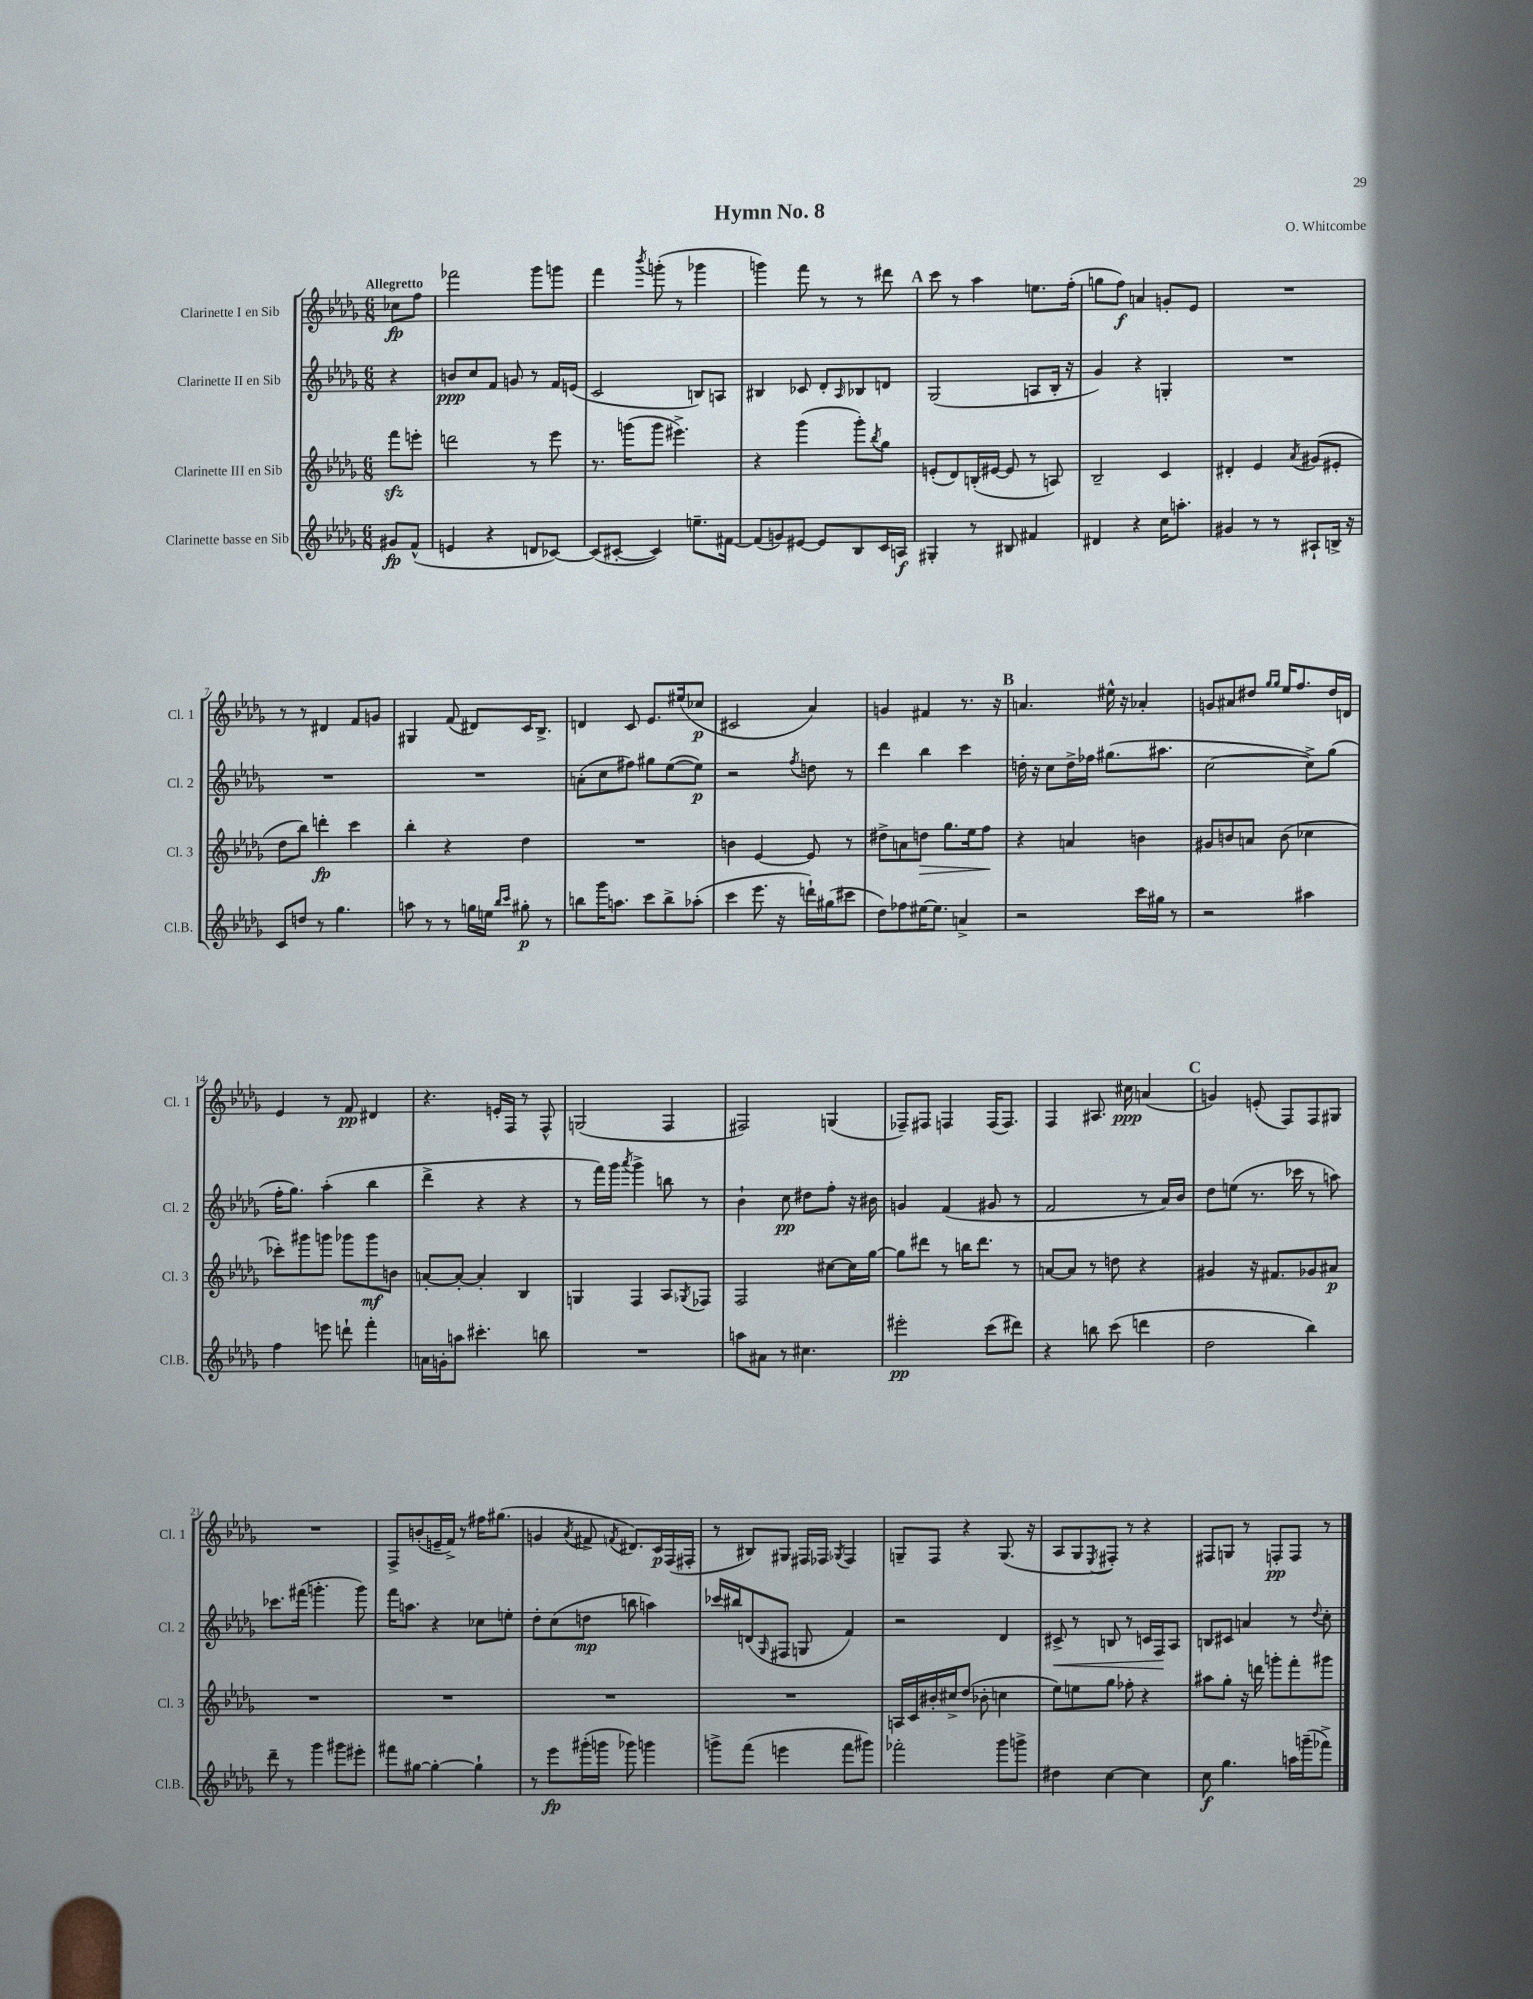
\header { title = "Hymn No. 8" composer = "O. Whitcombe" }
<<
\new StaffGroup <<
\new Staff = "s0" \with { instrumentName = "Clarinette I en Sib" shortInstrumentName = "Cl. 1" } {
    \clef treble \key des \major \numericTimeSignature \time 6/8 \partial 4 \tempo "Allegretto"
    ces''8\fp f''8 |
    fes'''2 ges'''8 g'''8 |
    f'''4 \acciaccatura { bes'''8 } g'''8-.( r8 ges'''4 |
    g'''4) f'''8 r8 r8 dis'''8 |
    \mark \markup { \bold "A" } c'''8 r8 aes''4 e''8. f''16-.( |
    g''8 f''8\f) a'4 g'8-. ees'8 |
    R2. |
    r8 r8 dis'4 f'8 g'8 |
    gis4 f'8( dis'8) c'16 bes8.-> |
    d'4 c'8 ees'8. eis''16( ces''8\p |
    cis'2 aes'4) |
    g'4 fis'4 r8. r16 |
    \mark \markup { \bold "B" } a'4. eis''16-^ r16 aes'4-. |
    g'8 ais'8 dis''8 \grace { ges''16 ges''16 } ees''16 f''8. dis''16 d'16 |
    ees'4 r8 f'8\pp dis'4 |
    r4. e'16-. f16 r8 f8-^ |
    g2( f4 |
    fis2) g4( |
    fes8--) fis8 f4 f16( f8.) |
    f4 ais8. cis''16\ppp a'4( |
    \mark \markup { \bold "C" } g'4) e'8-.( f8) f8 gis8 |
    R2. |
    f8-> b'8-.( e'16-- f'16->) r8 fis''16 gis''8.( |
    g'4 \acciaccatura { aes'8 } fis'8-> \acciaccatura { f'8 } dis'8.) c'16\p f16( fis16-. |
    r8 bis8) gis8 fis16 fes16 \acciaccatura { ges8 } fes4 |
    g8-- f8 r4 g8.( r16 |
    aes8 ges8 \acciaccatura { ees8 } fis8-.) r8 r4 |
    fis8 g8 r8 f8-.\pp f8 r8 \bar "|." |
}
\new Staff = "s1" \with { instrumentName = "Clarinette II en Sib" shortInstrumentName = "Cl. 2" } {
    \clef treble \key des \major \numericTimeSignature \time 6/8 \partial 4
    r4 |
    b'8\ppp c''8 f'8 g'8 r8 f'16 e'16( |
    c'2 b8) a8 |
    bis4 ces'8 des'8-. \grace { aes16 } bes8 d'8 |
    \mark \markup { \bold "A" } ges2( a8 bes16-. r16 |
    ges'4) r4 g4-. |
    R2. |
    R2. |
    R2. |
    a'8-.( c''8 fis''8) gis''8 ees''8~( ees''8\p) |
    r2 \acciaccatura { f''8 } d''8 r8 |
    des'''4 bes''4 c'''4 |
    \mark \markup { \bold "B" } d''16-. r16 c''8 d''16-> fes''16 gis''8.( ais''8. |
    c''2~ c''8->) ges''8( |
    f''16-. ges''8.) aes''4-.( bes''4 |
    des'''4-> r4 r4 |
    r8 f'''16) ges'''16 \acciaccatura { aes'''8 } ges'''4-> b''8 r8 |
    bes'4-! c''8\pp dis''8 f''8-. r16 bis'16 |
    g'4 f'4( gis'8 r8 |
    f'2 r8 aes'16) bes'16 |
    \mark \markup { \bold "C" } des''8 e''8( r8. ces'''16 r8 a''8) |
    ces'''8. fis'''16( g'''4.-. g'''8) |
    f'''16 a''8. r4 ces''8 e''8-. |
    des''8-. c''8( d''8\mp b''8 a''4) |
    ces'''16 bis''16 d'8( \grace { ges16 } fis8 g8 f'4) |
    r2 des'4 |
    cis'8->\< r8 b8 r8 c'16 f16\! aes8 |
    b8 cis'8 a'4 r8 \appoggiatura { des''8 } c''8-. \bar "|." |
}
\new Staff = "s2" \with { instrumentName = "Clarinette III en Sib" shortInstrumentName = "Cl. 3" } {
    \clef treble \key des \major \numericTimeSignature \time 6/8 \partial 4
    f'''8\sfz e'''8-. |
    d'''2 r8 ees'''8 |
    r8. g'''16( g'''8 eis'''4.->) |
    r4 ges'''4( ges'''8-.) \acciaccatura { bes''8 } ges''8 |
    \mark \markup { \bold "A" } e'8-.( des'8) b16-.( eis'16~ eis'8 r8 a8) |
    bes2-- c'4 |
    dis'4-. ees'4 \acciaccatura { aes'8 } gis'8( eis'8-. |
    des''8 bes''8) d'''4-.\fp c'''4 |
    bes''4-. r4 des''4 |
    R2. |
    b'4 ees'4~ ees'8 r8 |
    dis''8-> a'8 d''8\> ges''8. ees''16 f''8\! |
    \mark \markup { \bold "B" } r4 a'4 b'4 |
    gis'8 b'8 a'8 b'8( ces''4 |
    ces'''8-.) gis'''8 g'''8 ges'''8 ges'''8\mf b'8 |
    a'8~-. a'8~-. a'4-. bes4 |
    g4 f4 aes8 \acciaccatura { ges8 } fes8 |
    f2 cis''8~ cis''16 ges''16~ |
    ges''8 dis'''8 r8 b''16 dis'''8. r8 |
    a'8~ a'8 r8 d''8 r4 |
    \mark \markup { \bold "C" } gis'4 r16 fis'8. ges'8 ais'8\p |
    R2. |
    R2. |
    R2. |
    R2. |
    a16 c'16 bis'16-. cis''16-> des''8( bes'8-. c''4 |
    ees''8) e''8 ges''8 fes''8-. r4 |
    ais''8 ges''8-. r16 d'''16 g'''8-. f'''8-. gis'''8 \bar "|." |
}
\new Staff = "s3" \with { instrumentName = "Clarinette basse en Sib" shortInstrumentName = "Cl.B." } {
    \clef treble \key des \major \numericTimeSignature \time 6/8 \partial 4
    gis'8\fp f'8-^( |
    e'4 r4 d'8 ces'8~) |
    ces'8( cis'8~-. cis'4) e''8.-- fis'16~ |
    fis'8( g'8) eis'8~ eis'8 bes8 c'16 a16\f |
    \mark \markup { \bold "A" } gis4-. r8 bis8 fis'4 |
    dis'4 r4 c''16 a''8.-. |
    gis'4 r8 r8 ais8-! b16-> r16 |
    c'8 d''8 r8 ges''4. |
    a''8 r8 r8 g''16 e''16 \grace { bes''16 c'''16 } gis''8-.\p r8 |
    b''8 ges'''16 a''8. c'''8 b''8-> aes''8-.( |
    c'''4 ees'''8. r16 d'''16-!) gis''16( cis'''8 |
    des''8) fes''8 eis''16~ eis''8. a'4-> |
    \mark \markup { \bold "B" } r2 c'''16 gis''16 r8 |
    r2 ais''4 |
    f''4 e'''8 d'''8-! f'''4-. |
    a'16 g'16-. a''8 cis'''4.-. b''8 |
    R2. |
    a''8 ais'8 r8 cis''4. |
    eis'''2-.\pp c'''8( dis'''8) |
    r4 b''8 c'''8( d'''4 |
    \mark \markup { \bold "C" } des''2 bes''4) |
    des'''8-- r8 ges'''4 gis'''8 eis'''8-. |
    fis'''8 gis''8~ gis''4~-. gis''4-! |
    r8 ees'''8\fp gis'''16-.( g'''16 ges'''8) g'''4 |
    g'''8-> f'''8( e'''4 f'''8 gis'''8) |
    fes'''2-. ges'''8 g'''8-> |
    dis''4 c''4~ c''4 |
    c''8\f ges''4. a''16 g'''16--( fes'''8->) \bar "|." |
}
>>
>>
